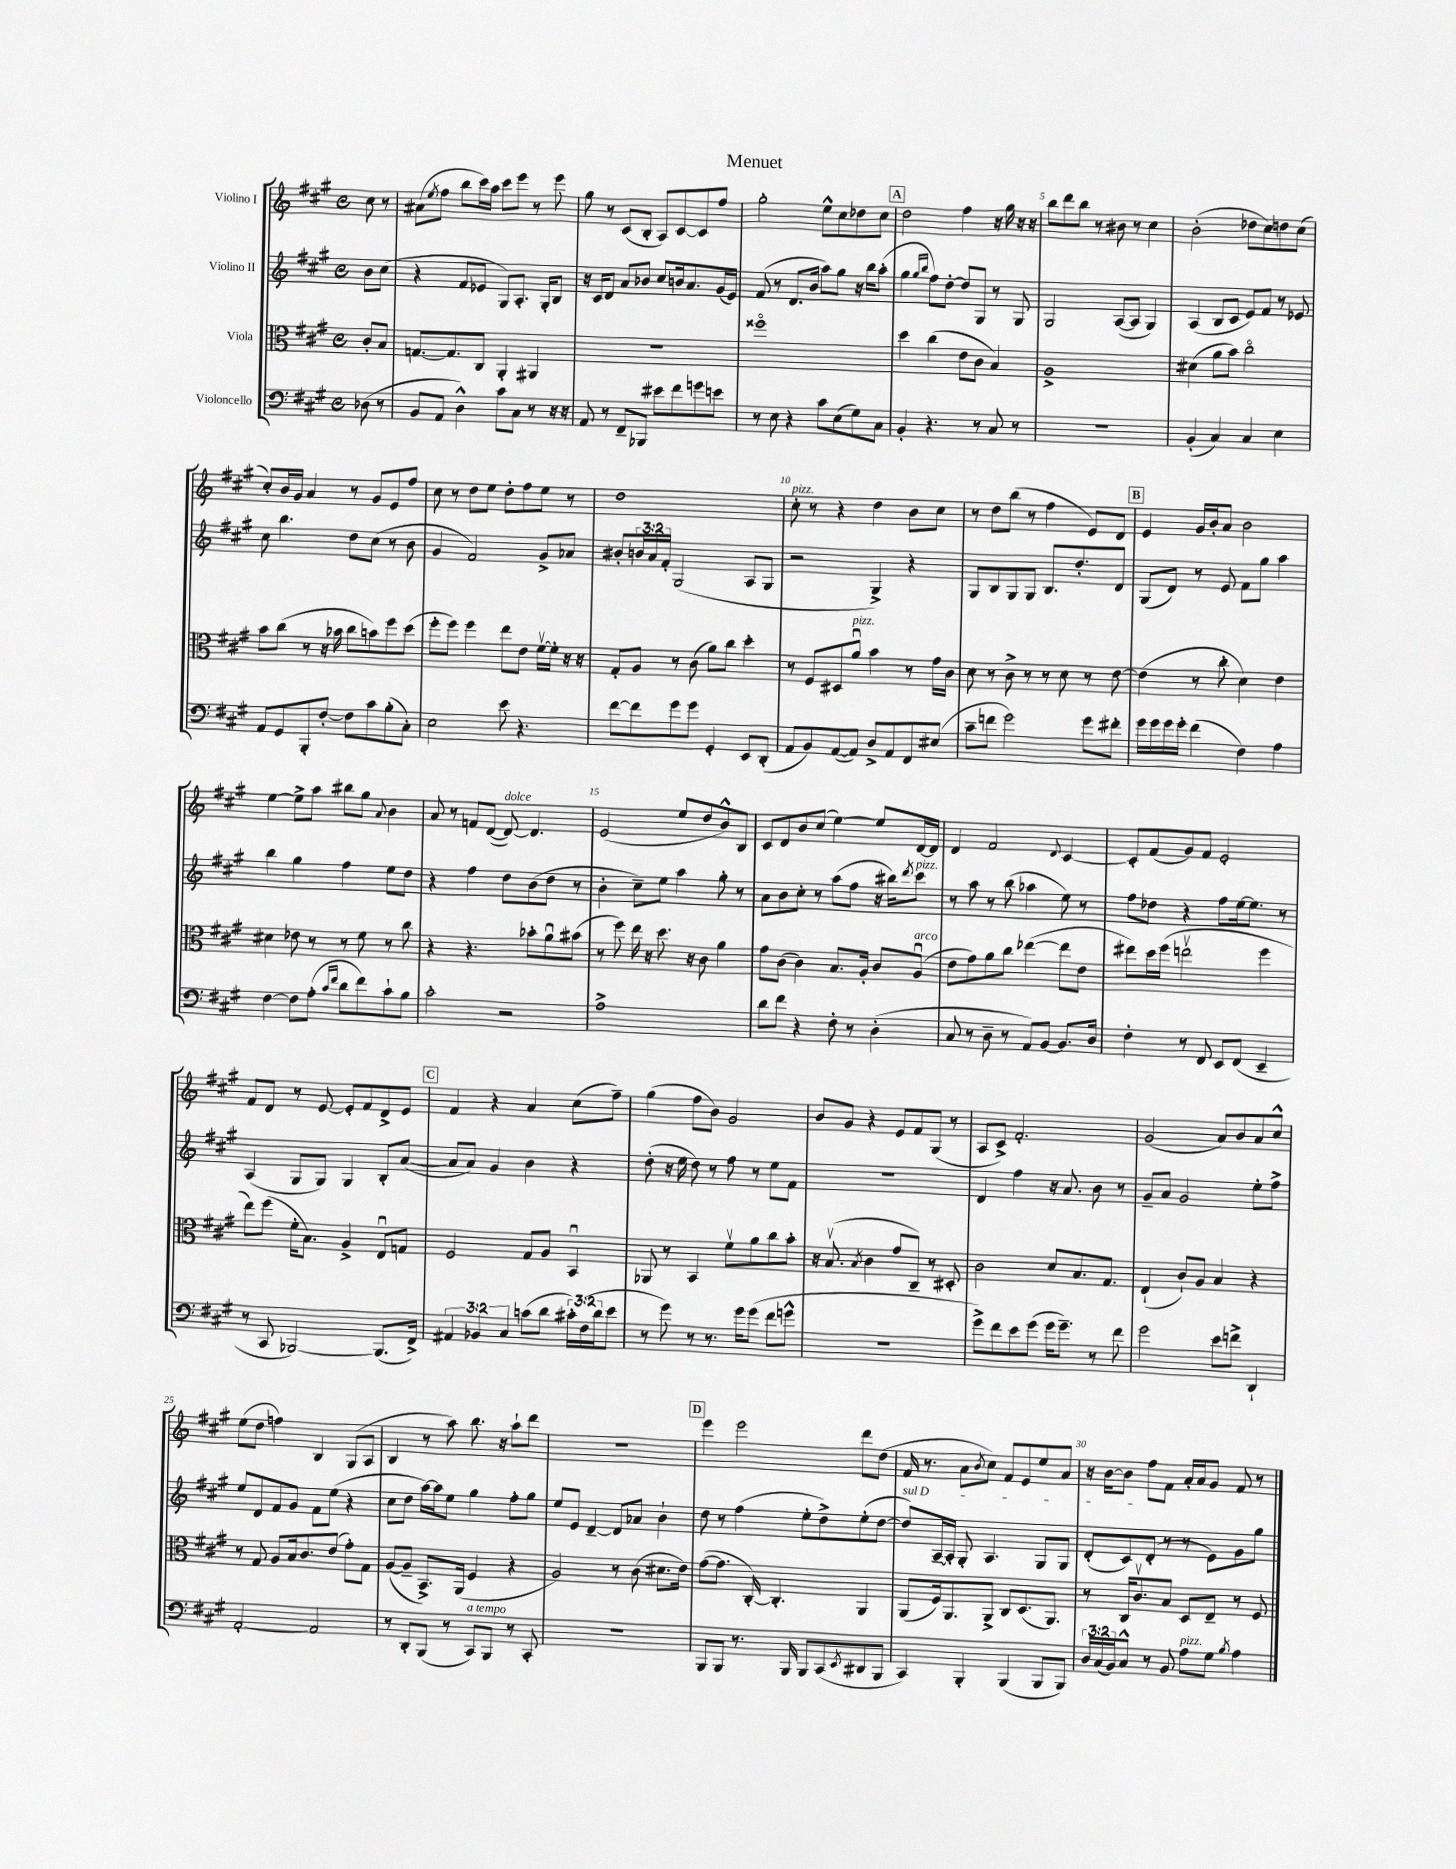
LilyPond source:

\header { title = "Menuet" }
<<
\new StaffGroup <<
\new Staff = "s0" \with { instrumentName = "Violino I" } {
    \clef treble \key a \major \defaultTimeSignature \time 4/4 \partial 4
    cis''8 r8 |
    ais'8( \acciaccatura { e''8 } fis''8 b''8 cis'''16) a''16 cis'''8 e'''8 r8 e'''8 |
    gis''8 r8 cis'8( b8-. a8) cis'8~ cis'8 fis''8 |
    gis''2-. e''8-^ cis''8 des''8 cis''8 |
    \mark \markup { \box "A" } d''2 fis''4 r16 gis''16 r16 r16 |
    b''8 d'''8 b''8 r8 bis'8 r8 cis''4 |
    b'2-.( des''8 cis''8) d''8 cis''8( |
    cis''8-.) b'16 gis'16 a'4 r8 gis'8 e'8 fis''8 |
    cis''8 r8 d''8 e''8 d''8-. fis''8 e''8 r8 |
    d''1 |
    cis''8-.^\markup { \italic "pizz." } r8 r4 d''4 b'8 cis''8 |
    r8 d''8 b''8( r8 fis''4 e'8) d'8 |
    \mark \markup { \box "B" } e'4 gis'16 b'16-. a'8 b'2 |
    e''4~ e''8-> a''8 bis''8 gis''8 \appoggiatura { a'8 } b'4 |
    a'8 r8 f'8 d'8~( d'8~^\markup { \italic "dolce" }) d'4. |
    e'2( e''8 d''8 b'8-^) b8 |
    cis'8 d'8 b'8 cis''8( e''4~) e''8 d'16~ d'16 |
    d'4 fis'2 \appoggiatura { d'8 } cis'4~ |
    cis'8-. fis'8( gis'8) fis'8 e'2-. |
    fis'8 d'8 r8 e'8~ e'8-. fis'8 d'8-> e'8 |
    \mark \markup { \box "C" } fis'4 r4 a'4 cis''8( fis''8--) |
    gis''4( fis''8 b'8) gis'2 |
    b'8 gis'8 r4 e'8 fis'8 gis8( r8 |
    a8 cis'8->) fis'2.-. |
    gis'2( a'8) b'8 a'8 cis''8-^ |
    e''8( d''8 f''4) b4 gis8( a8 |
    b4 r8 a''8) b''8. r16 a''8-! d'''8 |
    R1 |
    \mark \markup { \box "D" } e'''4 e'''2 d'''8 d''8( |
    fis'16 r8. a'8 \acciaccatura { b'8 } cis''8) fis'8 e'8 e''8 a'8 |
    r16 b'16~ b'8 fis''8 fis'8 a'16-. a'16 gis'8 fis'8 r8 \bar "|." |
}
\new Staff = "s1" \with { instrumentName = "Violino II" } {
    \clef treble \key a \major \defaultTimeSignature \time 4/4 \override Staff.TupletNumber.text = #tuplet-number::calc-fraction-text \partial 4
    b'8 cis''8( |
    r4 fis'8 ees'8 gis8) a8.-. gis16-. b8 |
    r16 cis'16 d'8 a'8 bes'8 cis''8 b'16 a'8. gis'16( e'16) |
    fis'8( r8 d'8. b'16 a''8) gis''8 r16 b''16 a''8-.( |
    \mark \markup { \box "A" } gis''4 \grace { gis''16 b''16 } fis''8) d''8~-. d''8 gis8 r8 gis8 |
    gis2 a8~( a8 gis4) |
    a4( b8 cis'8 e'8) fis'8 r8 ees'8 |
    cis''8 b''4. d''8 cis''8( r8 b'8 |
    gis'4 fis'2) gis'8-> aes'8 |
    bis'8-. \tuplet 3/2 { b'16 a'16 fis'16-. } gis2( a8 gis8 |
    r2 gis4->) r4 |
    gis8 b8 gis8 gis8 b8. d''8.-. d'8 |
    \mark \markup { \box "B" } gis8( d'8) r8 e'8 fis'8 gis''8 a''4 |
    b''4 gis''4 fis''4 e''8 d''8 |
    r4 fis''4 d''8 b'8( d''8 r8 |
    b'4-. cis''8--) e''8 a''4 gis''8-. r8 |
    a'8 b'8 cis''8-. r8 a''8( fis''8 r16 bis''16) \acciaccatura { d'''8 } cis'''8^\markup { \italic "pizz." } |
    r8 a''8 r8 b''8( aes''4 e''8) r8 |
    fis''8 des''8 r4 fis''8 e''16~ e''8. r8 |
    a4( gis8 gis8) gis4 b8-. a'8~( |
    \mark \markup { \box "C" } a'8 a'8) gis'4 b'4 r4 |
    d''8-.( r16 e''16 d''8) r8 fis''8 r8 e''8 fis'8 |
    R1 |
    d'4 fis''4 r16 a'8. b'8 r8 |
    gis'8-- a'8 gis'2 e''8-. fis''8-> |
    e''8 d'8 fis'8 gis'8 fis'8 e''8( r4 |
    cis''8 d''8 a''16~) a''16 e''8 gis''4 fis''8-. gis''8 |
    e''8 e'8 d'4~-- d'8 aes'8 b'4-! |
    \mark \markup { \box "D" } d''8 r8 fis''4( e''8-. d''8->) e''8-.( d''8~ |
    \once \override TextSpanner.bound-details.left.text = \markup { \italic "sul D" } d''8\startTextSpan) a16~-- a16-. gis8-. a4. gis8 gis8 |
    d'8-.( cis'8) d'8-.\stopTextSpan( r8 r8 e'8) gis'8 gis''8 \bar "|." |
}
\new Staff = "s2" \with { instrumentName = "Viola" } {
    \clef alto \key a \major \defaultTimeSignature \time 4/4 \partial 4
    cis'8-. b8 |
    g8.~ g8. cis8 a,4-. ais,4 |
    R1 |
    fisis''1\flageolet |
    \mark \markup { \box "A" } d''4 cis''4( e'8 cis'8 b4) |
    a1-> |
    dis'4( a'8 b'8) cis''2\flageolet |
    b'8 cis''8( r8 r16 bes'16 cis''8 b'8) fis''8 d''8( |
    fis''8-. fis''8) fis''4 e''8 e'8 fis'16~\upbow fis'16-. r16 r16 |
    gis8-. a8 r8 cis'8( a'8) cis''8 d''4-. |
    r8 fis8 dis8 a'8\downbow^\markup { \italic "pizz." } b'4 r8 gis'16 cis'16 |
    d'8 r8 cis'8-> r8 r8 d'8 r8 e'8~ |
    \mark \markup { \box "B" } e'4( r8 cis''8-. d'4) e'4 |
    dis'4 ees'8 r8 r8 fis'8 r8 cis''8 |
    r4 r4. bes'8-. a'8\downbow bis'8( |
    r8 fis''8) e''16 r16 d''8. r16 cis'8 a'4 |
    gis'8 cis'8( cis'4) b8. a16-. cis'8 a8\downbow^\markup { \italic "arco" }( |
    e'8 gis'8) a'8 cis''8 ees''4~( ees''8 e'8 |
    eis''8) d''16 fis''16( e''2\upbow fis''4 |
    e''8) fis''8( fis'16-. b8.) a4-> e8\downbow g8 |
    \mark \markup { \box "C" } fis2 gis8 a8 b,4\downbow |
    aes,8 r8 b,4 fis'8\upbow a'8 cis''8 b'8-. |
    r16 b8.\upbow( \acciaccatura { b8 } cis'4 gis'8 cis8--) r8 dis8-. |
    cis'2 d'8 b8. gis8. |
    e4-!( cis'8-!) a8 b4 r4 |
    r8 gis8 a8 b16 cis'8. e'8( gis'8-.) gis8 |
    a8~( a8-- b,8.->) a,16( fis4 r4 |
    a2) r8 cis'8( dis'8. e'16) |
    \mark \markup { \box "D" } gis'8~( gis'8. cis16~-.) cis4.-. a,4 |
    a,8( fis16) a,8. a,8-> cis8 d8.( a,8.) |
    r8 cis16 cis'8.\upbow b8 d8 e8-- r8 fis8 \bar "|." |
}
\new Staff = "s3" \with { instrumentName = "Violoncello" } {
    \clef bass \key a \major \defaultTimeSignature \time 4/4 \override Staff.TupletNumber.text = #tuplet-number::calc-fraction-text \partial 4
    des8( r8 |
    b,8 a,8 d4-^) cis'8 cis8 r8 r16 r16 |
    a,8 r8 fis,8-- bes,,8 eis'8 fis'8 g'8 e'8 |
    r8 e8 r4 cis'8 e8( gis8) cis8 |
    \mark \markup { \box "A" } b,4-. r4. r8 cis8 r8 |
    R1 |
    b,4-.( cis4) cis4 e4 |
    a,8 gis,8 b,,8-. fis8~-. fis8 cis'8 b8-.( cis8-.) |
    e2 e'8 r4. |
    fis'8~ fis'8 gis'8 gis'8 gis,4-. e,8 d,8-.( |
    a,8 b,8) a,8~( a,8) d8-> a,8 fis,8 eis8( |
    cis'8-- f'8 gis'2) gis'8 fis'8-. |
    \mark \markup { \box "B" } gis'16 gis'16 gis'16 gis'16-. fis'4( fis4) a4 |
    fis4~ fis8 a8-.( \grace { cis'16 fis'16 } d'8 fis'8) cis'8-! b8 |
    cis'2-. r2 |
    a1-> |
    d'8 fis'8 r4 fis8-. r8 d4-.( |
    cis8 r8 d8-- r8 a,8) b,8~ b,8. d16 |
    fis4-. r8 fis,8 e,8 fis,8( e,4-- |
    r8 cis,8 bes,,2~) bes,,8.( fis,16->) |
    \mark \markup { \box "C" } \tuplet 3/2 { ais,4 bes,4 cis4 } c'8( d'8 \tuplet 3/2 { cis'16-.) fis16( d'16 } e'8 |
    r8 gis'8) r8 r8. gis'16 gis'8( fis'8 g'8-^ |
    R1 |
    gis'8->) fis'8 e'8 gis'8( gis'16 gis'8.--) r8 fis'8 |
    gis'2 e'8 f'8-> d,4-! |
    a,2~-. a,2 |
    r8 d,8-. b,,8( r8 cis,8^\markup { \italic "a tempo" }) b,,8 r8 cis,8-. |
    R1 |
    \mark \markup { \box "D" } b,,8 b,,8 r8. b,,16 b,,8 cis,8( \acciaccatura { e,8 } dis,8 b,,8 |
    cis,4) b,,4-. b,,4( b,,8 b,,8) |
    \tuplet 3/2 { d16 cis16( b,16) } cis8-^ r8 b,8 a8^\markup { \italic "pizz." } gis8 \acciaccatura { b8 } a4 \bar "|." |
}
>>
>>
\layout { \context { \Score \override BarNumber.break-visibility = ##(#f #t #t) barNumberVisibility = #(every-nth-bar-number-visible 5) } }
